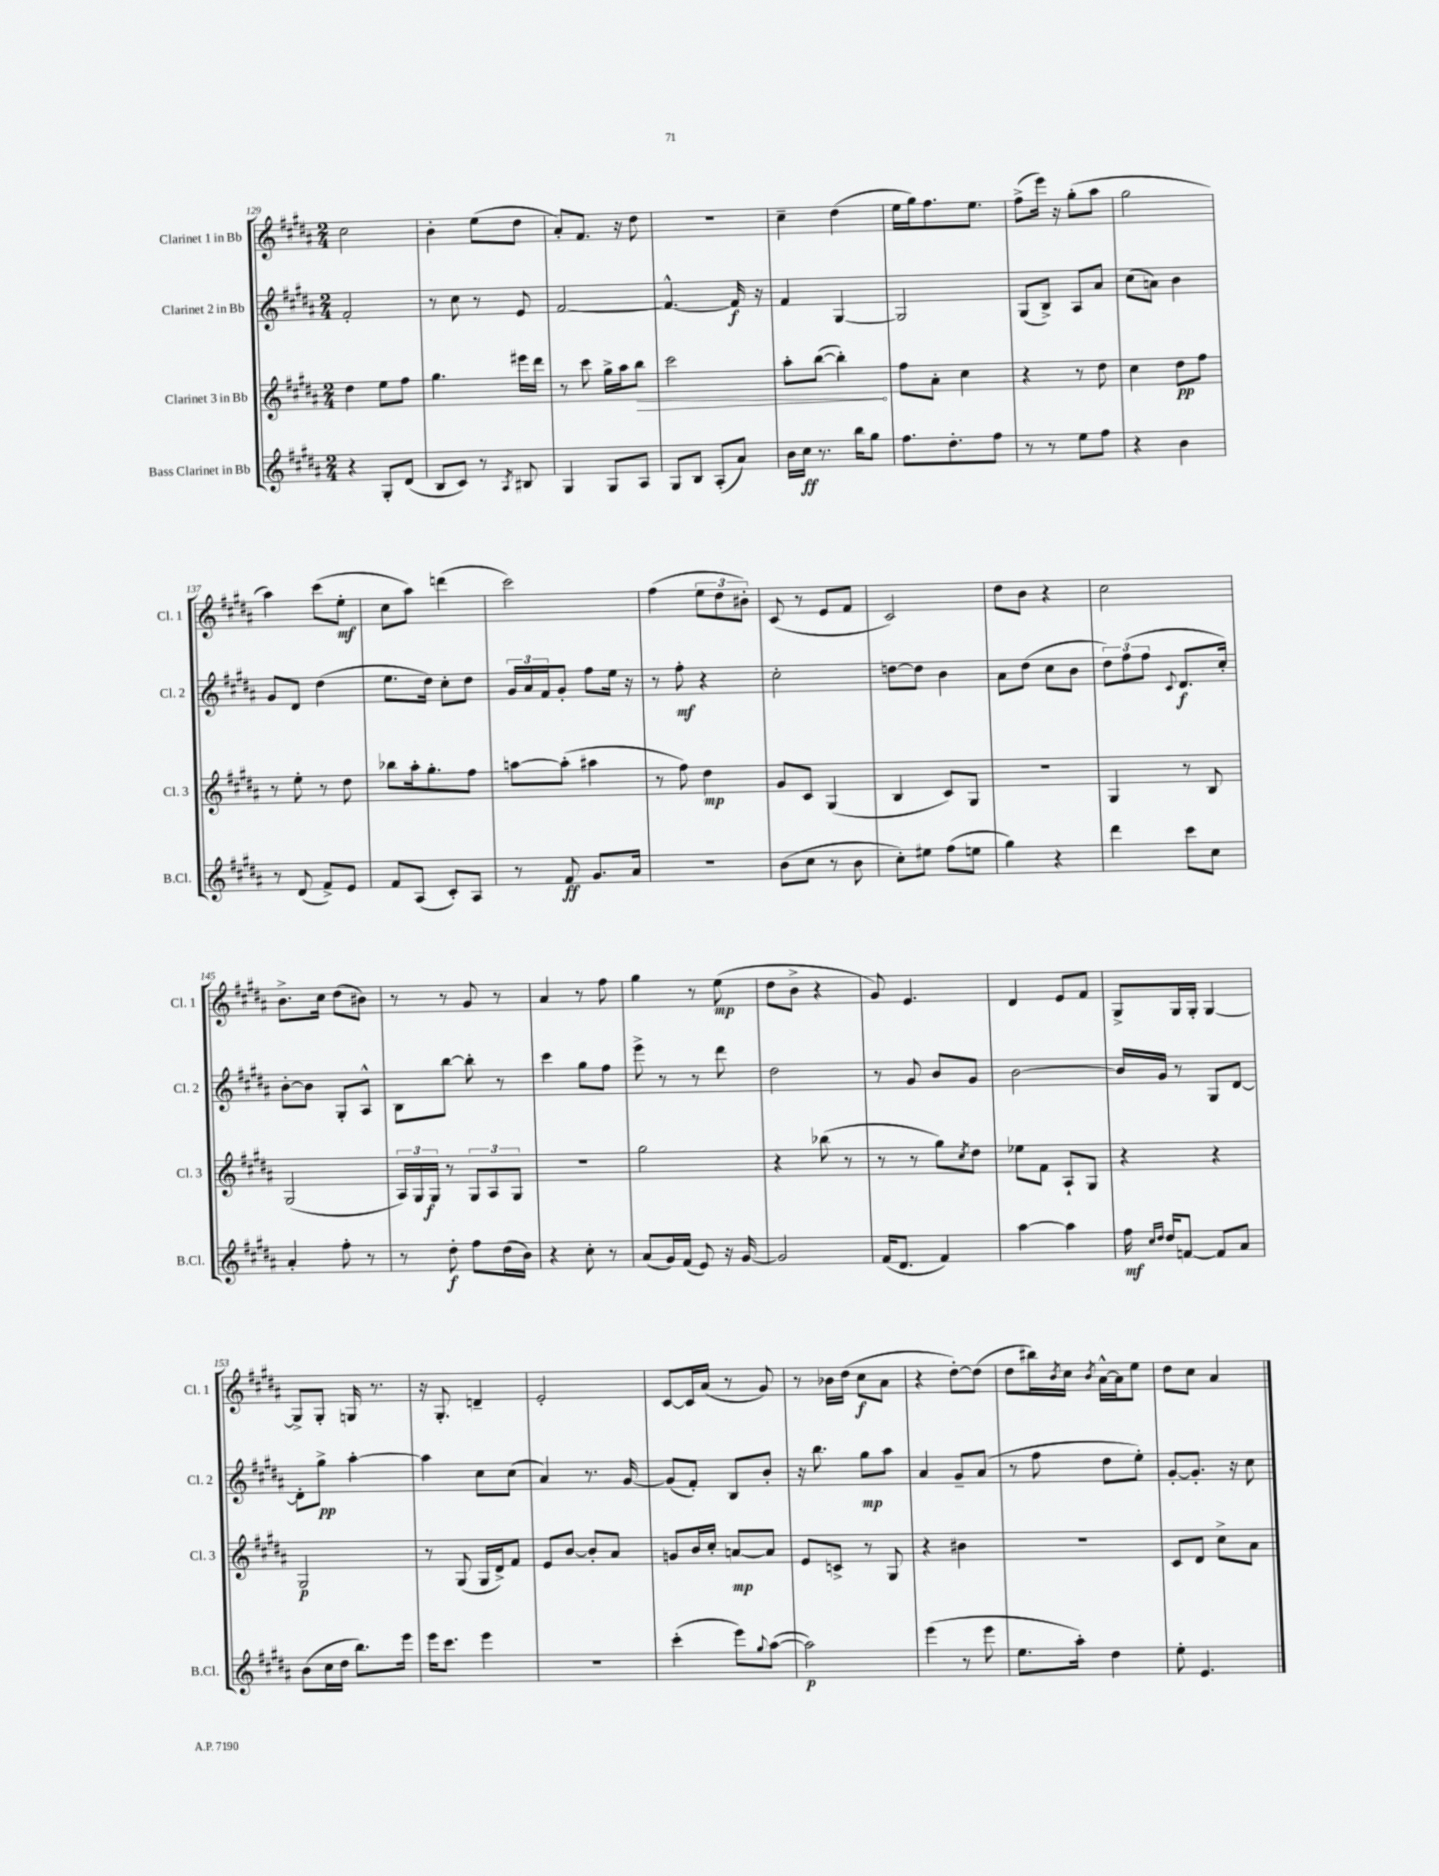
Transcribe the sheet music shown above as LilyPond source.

<<
\new StaffGroup <<
\new Staff = "s0" \with { instrumentName = "Clarinet 1 in Bb" shortInstrumentName = "Cl. 1" } {
    \clef treble \key b \major \numericTimeSignature \time 2/4
    cis''2 |
    b'4-. e''8( dis''8 |
    ais'8-.) fis'8. r16 dis''8 |
    R2 |
    cis''4-- dis''4( |
    e''16 gis''16) fis''8. e''8. |
    fis''8->( e'''16) r16 gis''8-.( ais''8 |
    gis''2 |
    ais''4) cis'''8( e''8-.\mf |
    cis''8 ais''8) d'''4( |
    cis'''2) |
    fis''4( \tuplet 3/2 { e''8 dis''8 bis'8-.) } |
    cis'8( r8 e'8 fis'8 |
    cis'2) |
    dis''8 b'8 r4 |
    cis''2 |
    b'8.-> cis''16 dis''8( bis'8) |
    r8 r8 gis'8 r8 |
    ais'4 r8 fis''8 |
    gis''4 r8 e''8\mp( |
    dis''8 b'8-> r4 |
    gis'8) e'4. |
    dis'4 e'8 fis'8 |
    gis8-> gis16 gis16-. gis4~ |
    gis8-> gis8-. g16 r8. |
    r16 gis8.-. d'4-- |
    e'2-. |
    cis'8~ cis'16 ais'16( r8 gis'8) |
    r8 bes'16 dis''16( cis''8\f ais'8 |
    r4 dis''8~-.) dis''8( |
    dis''8 bis''16) \acciaccatura { b'8 } cis''16 \acciaccatura { b'8 } ais'16~-^ ais'16 e''8 |
    dis''8 cis''8 ais'4 \bar "|." |
}
\new Staff = "s1" \with { instrumentName = "Clarinet 2 in Bb" shortInstrumentName = "Cl. 2" } {
    \clef treble \key b \major \numericTimeSignature \time 2/4
    fis'2-. |
    r8 cis''8 r8 e'8 |
    fis'2~ |
    fis'4.~-^ fis'16\f r16 |
    fis'4 gis4~ |
    gis2 |
    gis8( b8->) ais8 ais'8 |
    cis''8( a'8) b'4 |
    gis'8 dis'8 dis''4( |
    e''8. dis''16) cis''8-. dis''8 |
    \tuplet 3/2 { gis'16 ais'16 fis'16 } gis'8-. fis''8 e''16 r16 |
    r8 fis''8-.\mf r4 |
    cis''2-. |
    d''8~ d''8 b'4 |
    ais'8 dis''8( cis''8 b'8 |
    \tuplet 3/2 { dis''8) fis''8( fis''8 } \appoggiatura { cis'8 } dis'8.\f cis''16-.) |
    b'8~-. b'8 gis8-. ais8-^ |
    b8 b''8~ b''8-. r8 |
    cis'''4 gis''8 fis''8 |
    e'''8-> r8 r8 dis'''8 |
    dis''2 |
    r8 gis'8 b'8 gis'8 |
    b'2~ |
    b'16 gis'16 r8 gis8 dis'8~ |
    dis'8-. gis''8->\pp ais''4~-. |
    ais''4 cis''8 cis''8( |
    ais'4) r8. gis'16~ |
    gis'8( fis'8-.) b8 b'8-. |
    r16 b''8. gis''8\mp ais''8 |
    ais'4 gis'8-- ais'8( |
    r8 fis''8 dis''8 e''8-.) |
    gis'8~-. gis'8.-. r16 cis''8 \bar "|." |
}
\new Staff = "s2" \with { instrumentName = "Clarinet 3 in Bb" shortInstrumentName = "Cl. 3" } {
    \clef treble \key b \major \numericTimeSignature \time 2/4
    dis''4 e''8 fis''8 |
    gis''4. eis'''16 dis'''16 |
    r8 cis'''8 gis''16-> ais''16 \once \override Hairpin.circled-tip = ##t b''8\> |
    cis'''2 |
    ais''8-. b''8~( b''4-.\!) |
    fis''8 ais'8-. cis''4 |
    r4 r8 dis''8 |
    cis''4 dis''8\pp fis''8 |
    r8 e''8-. r8 dis''8 |
    bes''8 ais''16-. gis''8.-. fis''8 |
    a''8~ a''8-.( ais''4 |
    r8 fis''8) dis''4\mp |
    gis'8 cis'8 gis4( |
    b4 cis'8) gis8 |
    r2 |
    gis4 r8 b8 |
    gis2( |
    \tuplet 3/2 { ais16) gis16 gis16\f } r8 \tuplet 3/2 { gis8 ais8 gis8 } |
    R2 |
    gis''2 |
    r4 bes''8( r8 |
    r8 r8 gis''8) \acciaccatura { cis''8 } dis''8 |
    ees''8 fis'8 ais8-! gis8 |
    r4 r4 |
    gis2\p |
    r8 gis8( gis16 dis'16->) fis'8 |
    e'8 b'8~ b'8-. ais'8 |
    g'8 b'16 cis''16-. a'8~\mp a'8 |
    e'8 c'8-> r8 gis8 |
    r4 bis'4 |
    R2 |
    cis'8 dis'8 cis''8-> ais'8 \bar "|." |
}
\new Staff = "s3" \with { instrumentName = "Bass Clarinet in Bb" shortInstrumentName = "B.Cl." } {
    \clef treble \key b \major \numericTimeSignature \time 2/4
    r4 gis8-. dis'8( |
    b8 cis'8) r8 \acciaccatura { ais8 } bis8 |
    gis4 gis8 ais8 |
    gis8 b8 ais8-.( ais'8) |
    b'16 cis''16\ff r8. b''16 gis''8 |
    fis''8. dis''8.-. fis''8 |
    r8 r8 e''8 fis''8 |
    r4 b'4 |
    r8 dis'8( fis'8->) e'8 |
    fis'8 ais8( cis'8-.) ais8 |
    r8 fis'8\ff gis'8. ais'16 |
    r2 |
    b'8( cis''8 r8 b'8 |
    cis''8-.) eis''8 fis''8( e''8 |
    gis''4) r4 |
    dis'''4 cis'''8 cis''8 |
    ais'4-. fis''8-. r8 |
    r8 dis''8-.\f fis''8 dis''16( b'16) |
    r4 cis''8-. r8 |
    ais'8( gis'16) fis'16( e'8) r16 gis'16~ |
    gis'2 |
    fis'16( dis'8. fis'4) |
    ais''4~ ais''4 |
    fis''16\mf \grace { cis''16 dis''16 } dis''16 f'8~ f'8 ais'8 |
    b'8( cis''16 dis''16 b''8.) e'''16 |
    e'''16 cis'''8. e'''4 |
    r2 |
    cis'''4-.( e'''8) \appoggiatura { gis''8 } ais''8~( |
    ais''2\p) |
    e'''4( r8 e'''8 |
    e''8. ais''16-.) dis''4 |
    e''8-. e'4. \bar "|." |
}
>>
>>
\layout { \context { \Score currentBarNumber = #129 } }
